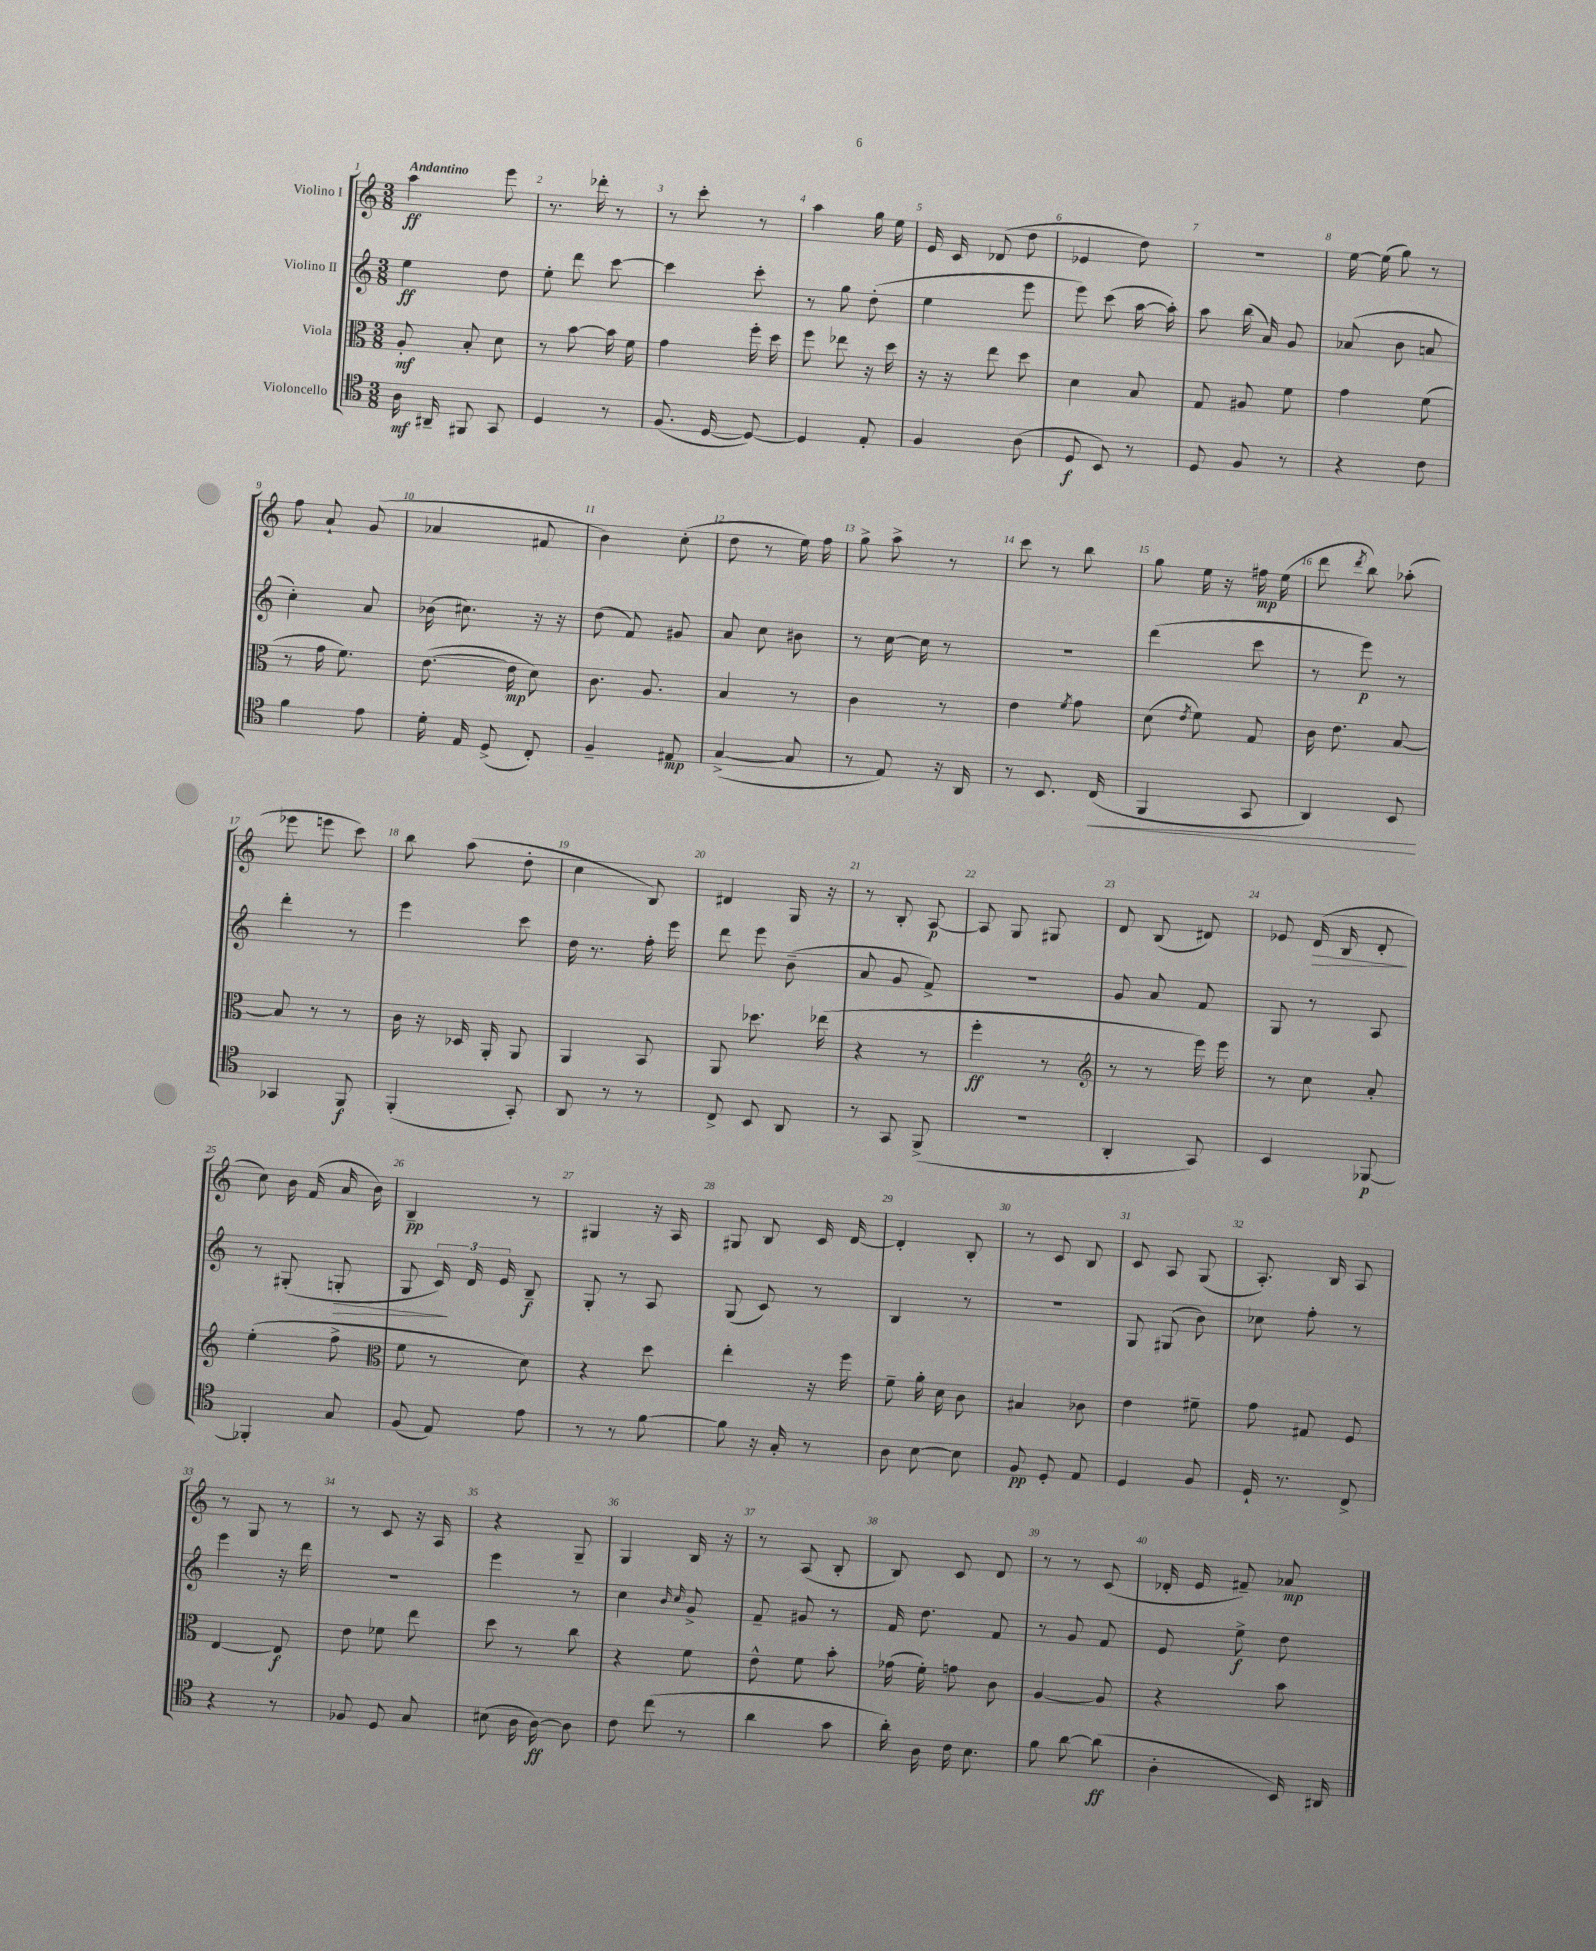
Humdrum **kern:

**kern	**kern	**kern	**kern
*staff4	*staff3	*staff2	*staff1
*clefC4	*clefC3	*clefG2	*clefG2
*k[]	*k[]	*k[]	*k[]
*M3/8	*M3/8	*M3/8	*M3/8
16A	8A'	4ee	4aa
16AA#~	.	.	.
8FF#	8B'	.	.
8GG	8d	8dd	8eee
=	=	=	=
4D	8r	8ee'	8.r
.	[8b	8ddd	.
.	.	.	16ddd-'
8r	16b]	[8ccc	8r
.	16f	.	.
=	=	=	=
(8.F	4g	4ccc]	8r
.	.	.	8ccc'
[16D	.	.	.
8D_)	16ff'	8ccc'	8r
.	16dd	.	.
=	=	=	=
4D]	8ff	8r	4aa
.	8ee-	8gg	.
8E'	16r	(8dd'	16gg
.	16dd	.	16ee
=	=	=	=
4F	16r	4ee	16e
.	16r	.	16c
.	8ee	.	(8d-
(8A	8dd	8eee	8dd
=	=	=	=
8D	4d	8eee)	4e-
8BB)	.	(8ccc	.
8r	8B	[16aa	8dd)
.	.	16aa'])	.
=	=	=	=
8D	8G	8aa	4.r
8F	8A#	(16bb	.
.	.	16a)	.
8r	8f	8g	.
=	=	=	=
4r	4g	(8a-	[16ee
.	.	.	(16ee]
.	.	8b	8gg)
8c	(8f	8a	8r
=	=	=	=
4f	8r	4cc')	8ff
.	16g	.	8a`
.	8.f)	.	.
8e	.	8a	(8g
=	=	=	=
16d'	([8.e	(16b-	4a-
16E	.	8.cc#)	.
(8D^	.	.	.
.	16e]	.	.
8C')	8d)	16r	8f#
.	.	16r	.
=	=	=	=
4F~	8.c	(8dd	4b)
.	.	8f)	.
.	8.A	.	.
8E#	.	8g#	(8cc'
=	=	=	=
([4G^	4B	8a	8dd
.	.	8cc	8r
8G]	8r	8b#	16ee)
.	.	.	16ff
=	=	=	=
8r	4c	8r	8gg^
8E)	.	[16cc	8aa^
.	.	16cc]	.
16r	8r	8r	8r
16AA	.	.	.
=	=	=	=
8r	4e	4.r	8ccc
8.BB	.	.	8r
.	8qf	.	.
.	8g	.	8bb
(16C	.	.	.
=	=	=	=
4FF	(8d	(4ddd	8gg
.	8qe	.	.
.	8f)	.	16ee
.	.	.	16r
8GG	8G	8ccc	16ff#
.	.	.	(16ee
=	=	=	=
4AA)	16c	8r	8ddd
.	8.e	.	.
.	.	.	8qddd
.	.	8eee)	8bb)
8BB	[8B	8r	(8aa-'
=	=	=	=
4GG-	8B]	4ddd'	8eee-
.	8r	.	8eee
8FF	8r	8r	8ccc)
=	=	=	=
(4FF'	16c	4eee	8bb
.	16r	.	.
.	16D-	.	(8aa
.	16AA'	.	.
8GG')	8AA	8ccc	8dd'
=	=	=	=
8AA	4AA	16dd	4cc
.	.	8.r	.
8r	.	.	.
8r	8BB	16ff'	8B)
.	.	16eee	.
=	=	=	=
8C^	8AA	8ddd	4d#
8BB	8.dd-	8eee	.
8AA	.	(8b~	16G
.	(16ee-	.	16r
=	=	=	=
8r	4r	8a	8r
8GG	.	8g	8B'
(8FF^	8r	8f^)	[8A
=	=	=	=
4.r	4ff'	4.r	8A]
.	.	.	8G
.	8r	.	8G#
=	=	=	=
*	*clefG2	*	*
4AA'	8r	8g	8d
.	8r	8a	(8B
8GG)	16eee)	8f	8d#)
.	16eee	.	.
=	=	=	=
4BB	8r	8G	8e-
.	8cc	8r	(16d
.	.	.	16B
[8FF-	8a'	8A	8d'
=	=	=	=
4FF-']	(4ee'	8r	8cc)
.	.	(8G#'	16b
.	.	.	(16f
8G	8ff^	8G'	16a
.	.	.	16b)
=	=	=	=
*	*clefC3	*	*
(8F	8f	8G	4B~
8E)	8r	24c)	.
.	.	24d	.
.	.	24e	.
8e	8d)	8B~	8r
=	=	=	=
8r	4r	8G'	4G#
8r	.	8r	.
[8f	8dd	8A	16r
.	.	.	16A
=	=	=	=
8f]	4ee'	(8G	8G#
16r	.	8c)	8B
16G'	.	.	.
8r	16r	8r	16c
.	16ff	.	[16d
=	=	=	=
8A	8f~	4B	4d']
[8B	16a'	.	.
.	16d	.	.
8B]	8c	8r	8B'
=	=	=	=
8F	4B#	4.r	8r
8D'	.	.	8c
8E	8c-	.	8B
=	=	=	=
4D	4e	8G	8c
.	.	(8G#	8A
8F	8f#~	8b)	(8G
=	=	=	=
16D`	8g	8cc-	8.A')
8.r	.	.	.
.	8G#	8ff'	.
.	.	.	16B
8C^	8F	8r	8A
=	=	=	=
4r	[4E	4eee	8r
.	.	.	8G
8r	8E]	16r	8r
.	.	16ddd	.
=	=	=	=
8F-	8e	4.r	8r
8D	8f-	.	8c
8G	8ee	.	16r
.	.	.	16A
=	=	=	=
(8B#	8dd	4eee	4r
16A	8r	.	.
[16A)	.	.	.
8A]	8cc	8r	8G~
=	=	=	=
8c	4r	4cc	4G
(8cc	.	.	.
.	.	16qqb	.
.	.	16qqcc	.
8r	8f	8g^	16B
.	.	.	16r
=	=	=	=
4a	8e^^	8f~	8r
.	8f	8g#	(8A
8g	8b'	8r	8B'
=	=	=	=
16a')	(16g-	16f	8B)
16A	16f')	8.dd	.
16c	8g	.	8c
8.B	.	.	.
.	8c	8f	8d
=	=	=	=
8f	[4A	8r	8r
[8a	.	8g	8r
(8a]	8A]	8f	(8c
=	=	=	=
4A'	4r	8e	16d-'
.	.	.	16e
.	.	8ee^	8f#~)
16BB)	8b	8dd	8a-
16AA#	.	.	.
==	==	==	==
*-	*-	*-	*-
